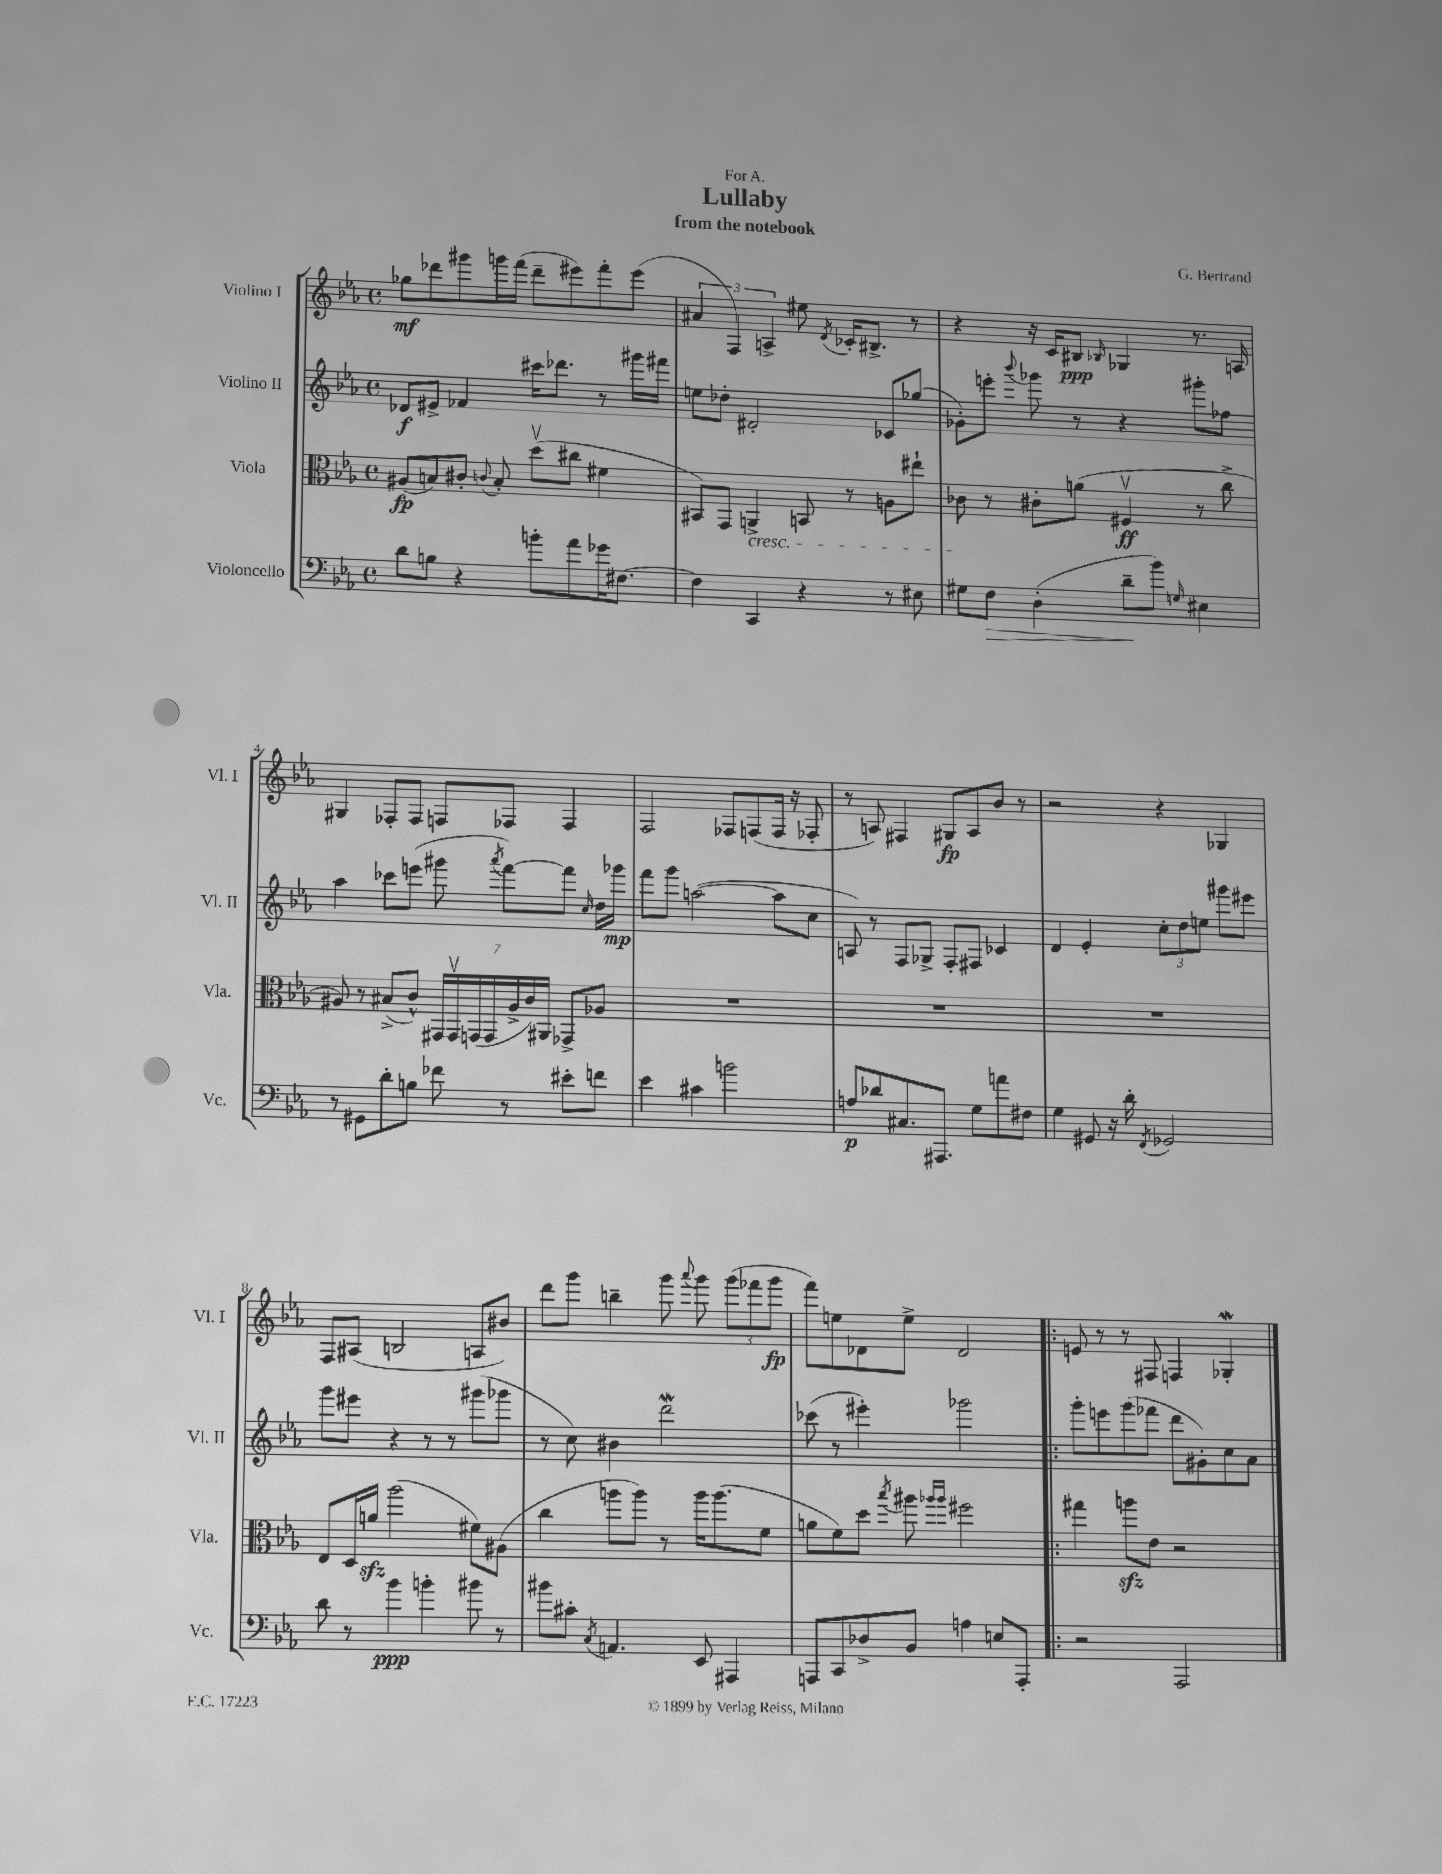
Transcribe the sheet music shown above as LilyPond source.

\header { title = "Lullaby" composer = "G. Bertrand" subtitle = "from the notebook" dedication = "For A." }
<<
\new StaffGroup <<
\new Staff = "s0" \with { instrumentName = "Violino I" shortInstrumentName = "Vl. I" } {
    \clef treble \key ees \major \defaultTimeSignature \time 4/4
    \autoBeamOff ges''8[\mf des'''8 gis'''8 g'''16 f'''16]( des'''8[-- eis'''8) f'''8-. eis'''8]( |
    \tuplet 3/2 { ais'4 f4) a4-> } eis''8 \acciaccatura { d'8 } ces'16[-. bis8.]-> r8 |
    r4 r16 c'16[ bis8]\ppp \grace { bes16 } ges4 r8. a16 |
    gis4 fes8[-. fes8] f8[ fes8] fes4 |
    f2 fes8[ f8( f16] r16 fes8-. |
    r8 a8) fis4 gis8[\fp a8 bes'8] r8 |
    r2 r4 ges4 |
    f8[ ais8]( b2 a8[ bis'8]) |
    d'''8[ g'''8] b''4-- g'''8 \appoggiatura { aes'''8 } g'''8 \tuplet 3/2 { g'''8[( fes'''8 g'''8]\fp } |
    f'''8[) e''8 des'8 e''8]-> des'2 |
    \bar ".|:" e'8 r8 r8 fis8 f4 ges4-.\mordent \bar "|." |
}
\new Staff = "s1" \with { instrumentName = "Violino II" shortInstrumentName = "Vl. II" } {
    \clef treble \key ees \major \defaultTimeSignature \time 4/4
    \autoBeamOff des'8[\f eis'8]-> fes'4 cis'''16[ des'''8.] r8 gis'''16[ fis'''16] |
    e''8[ des''8]-. dis'2-. ces'8[ ges''8]( |
    ges'8[-.) e'''8]-. \appoggiatura { bes'''8 } ges'''8 r8 r4 gis'''8[-. fes''8] |
    aes''4 ces'''8[ e'''8]( gis'''8 \acciaccatura { aes'''8 } f'''8[~) f'''8] \grace { c''16 } d''16[ ges'''16]\mp |
    f'''8[ g'''8] a''2~( a''8[ c''8] |
    a8) r8 f8[ ges8]-> f8[-. fis8] ces'4 |
    d'4 ees'4-. \tuplet 3/2 { c''8[-. d''8 e''8] } gis'''8[ eis'''8] |
    g'''8[ eis'''8] r4 r8 r8 gis'''8[( ges'''8] |
    r8 c''8) bis'4 d'''2\mordent |
    ces'''8( r8 eis'''4-.) ges'''2 |
    \bar ".|:" g'''8[-. e'''8 g'''8( fes'''8] d'''8[ gis'8-.) c''8 aes'8] \bar "|." |
}
\new Staff = "s2" \with { instrumentName = "Viola" shortInstrumentName = "Vla." } {
    \clef alto \key ees \major \defaultTimeSignature \time 4/4
    \autoBeamOff ais8[\fp( b8) cis'8]-. \appoggiatura { c'8 } b8-. d''8[\upbow( cis''8] fis'4 |
    bis,8[) g,8] a,4->\cresc b,8 r8 a8[ eis''8]-! |
    ces'8\! r8 cis'8[-. a'8]( fis4\upbow\ff r8 c''8-> |
    ais8) r8 bis8[->( c'8]-^) \tuplet 7/4 { gis,16[ gis,16\upbow g,16( g,16 ais16-> c'16) ais,16] } ges,8[-> aes8] |
    R1 |
    R1 |
    R1 |
    ees8[ d16 a'16]\sfz aes''2( fis'8[) ais8]( |
    c''4 a''8[ a''8]) r8 a''16[ a''8.( f'8] |
    a'8[ f'8) d''8] \acciaccatura { bes''8 } ais''8 \grace { aes''16[ aes''16] } fis''2 |
    \bar ".|:" gis''4 a''8[\sfz ees'8] r2 \bar "|." |
}
\new Staff = "s3" \with { instrumentName = "Violoncello" shortInstrumentName = "Vc." } {
    \clef bass \key ees \major \defaultTimeSignature \time 4/4
    \autoBeamOff d'8[ b8] r4 b'8[-. aes'8 ges'16 fis8.]~ |
    fis4 c,4 r4 r8 eis8 |
    gis8[ f8]\> d4-.( d'8[--\! bes'8]) \grace { g16 } eis4 |
    r8 gis,8[ d'8-. b8] fes'8 r8 eis'8[-. f'8] |
    ees'4 cis'4 b'2 |
    a8[\p des'8 cis8. ais,,8.] g8[ a'8 fis8] |
    g4 gis,8 r16 d'16-. \acciaccatura { f,8 } ges,2 |
    d'8 r8 bes'4\ppp b'4-. bis'8 r8 |
    bis'8[ cis'8]-. \acciaccatura { c8 } a,4. ees,8 ais,,4 |
    a,,8[ c,8 des8-> bes,8] a4 e8[ a,,8]-. |
    \bar ".|:" r2 aes,,2 \bar "|." |
}
>>
>>
